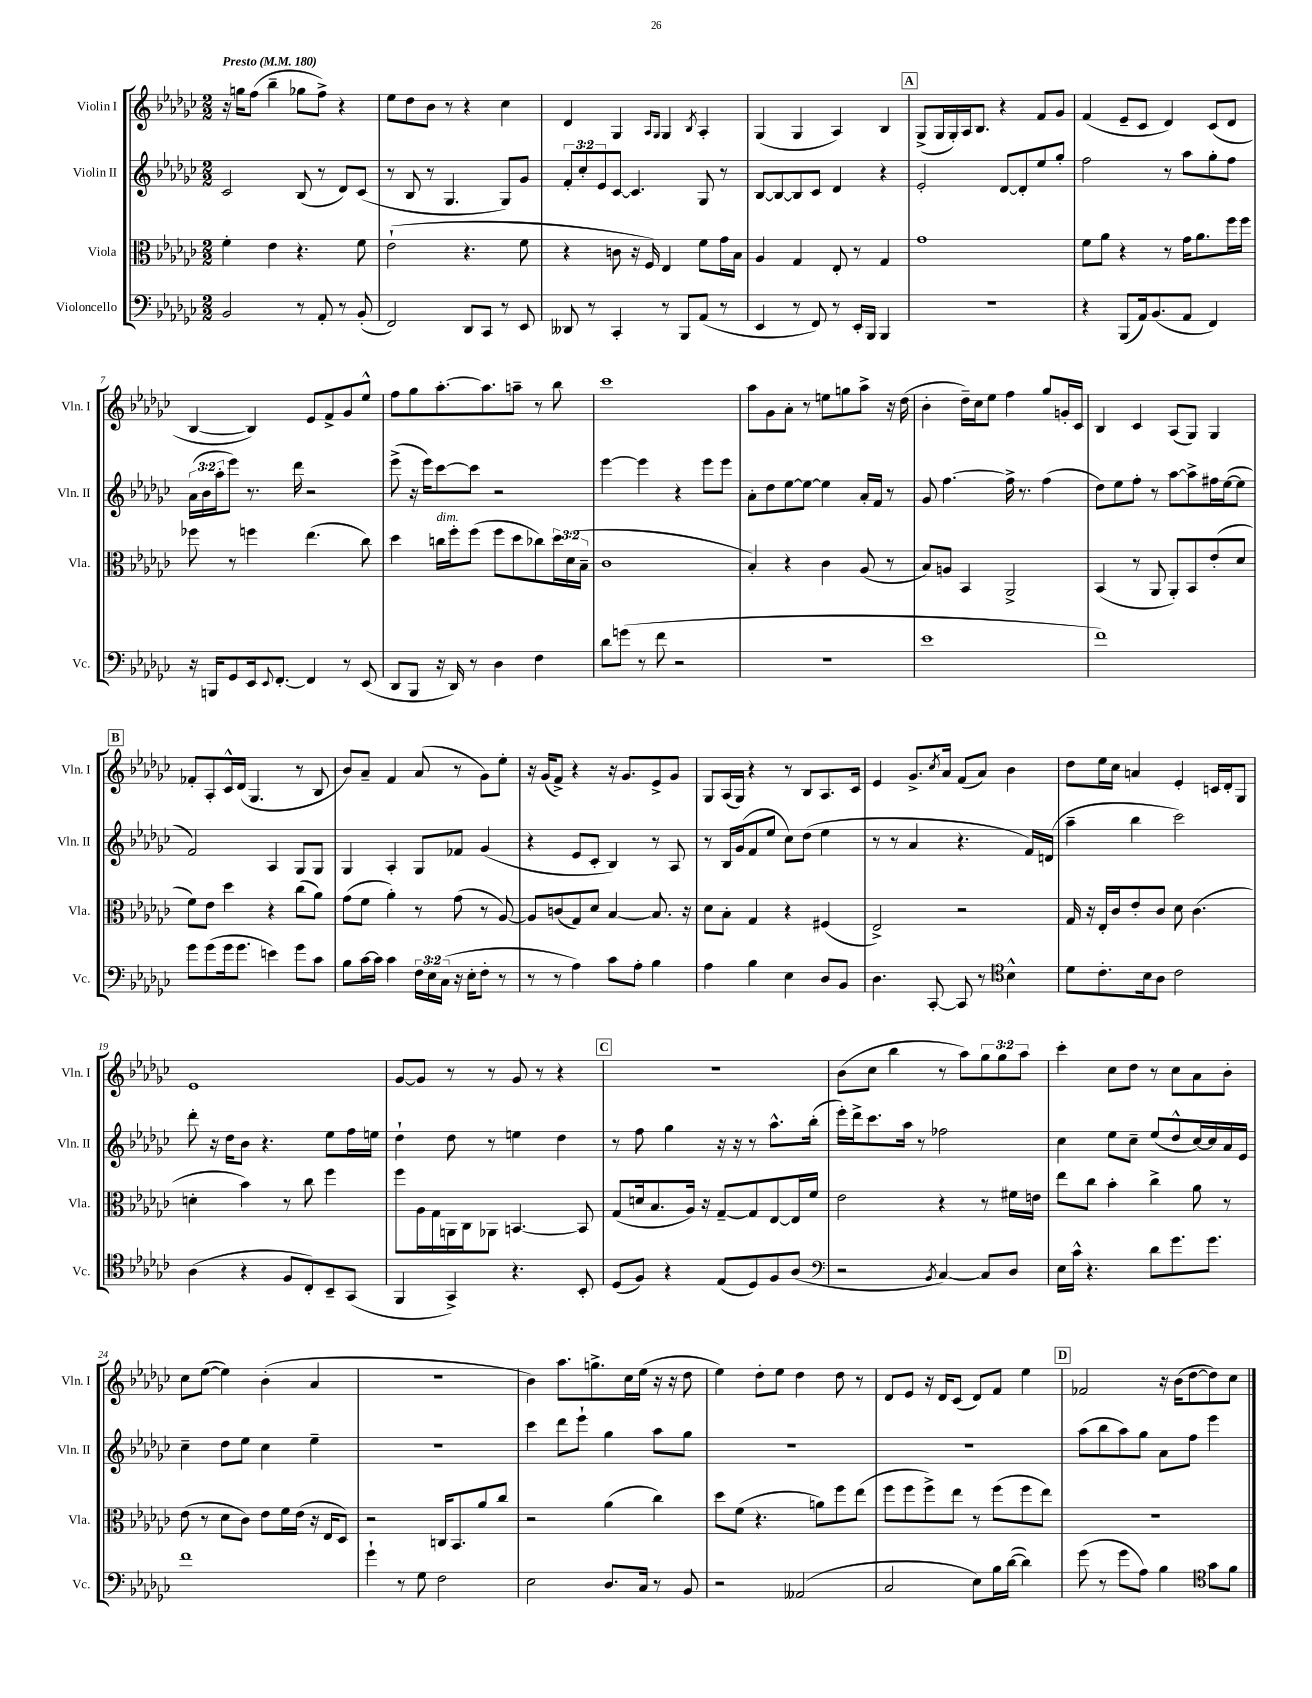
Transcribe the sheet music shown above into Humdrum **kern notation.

**kern	**kern	**kern	**kern
*staff4	*staff3	*staff2	*staff1
*clefF4	*clefC3	*clefG2	*clefG2
*k[b-e-a-d-g-c-]	*k[b-e-a-d-g-c-]	*k[b-e-a-d-g-c-]	*k[b-e-a-d-g-c-]
*M2/2	*M2/2	*M2/2	*M2/2
*MM180	*MM180	*MM180	*MM180
2BB-	4f'	2c-	16r
.	.	.	16gg
.	.	.	(8ff
.	4e-	.	4bb-~
8r	4.r	(8B-	8gg-
8AA-'	.	8r	8ff^)
8r	.	8d-)	4r
(8BB-'	8f	(8c-	.
=	=	=	=
2FF)	(2e-`	8r	8ee-
.	.	8B-	8dd-
.	.	8r	8b-
.	.	4.G-	8r
8DD-	4.r	.	4r
8CC-	.	.	.
8r	.	8G-)	4cc-
8EE-	8f	8g-	.
=	=	=	=
8DD--	4r	12f'	4d-
.	.	12cc-'	.
8r	.	.	.
.	.	12e-	.
4CC-'	8c	[8c-	4G-
.	16r	4.c-]	.
.	16F)	.	.
.	.	.	16qqA-
.	.	.	16qqG-
8r	4E-	.	4G-
8BBB-	.	.	.
.	.	.	8qB-
(8AA-	8f	8G-	4A-'
8r	16g-	8r	.
.	16B-	.	.
=	=	=	=
4EE-	4A-	[8B-	(4G-
.	.	8B-_	.
8r	4G-	8B-]	4G-
8FF)	.	8c-	.
8r	8E-'	4d-	4A-)
16EE-'	8r	.	.
16BBB-	.	.	.
4BBB-	4G-	4r	4B-
=	=	=	=
1r	1g-	2e-'	(8G-^
.	.	.	16G-
.	.	.	16G-')
.	.	.	16A-
.	.	.	8.B-
.	.	[8d-	4r
.	.	8d-']	.
.	.	8ee-	8f
.	.	8gg-'	8g-
=	=	=	=
4r	8f	2ff	(4f
.	8a-	.	.
(8BBB-	4r	.	8e-~
16AA-)	.	.	8c-
(8.BB-	.	.	.
.	8r	8r	4d-)
8AA-	16g-	8aa-	.
.	8.a-	.	.
4FF)	.	8gg-'	(8c-
.	16ff	8ff	8d-
.	16ff	.	.
=	=	=	=
16r	8ff-	(24a-	[4B-
.	.	24b-	.
16BBB	.	.	.
.	.	24aa-'	.
8GG-	8r	8eee-)	.
16EE-	4ff	8.r	4B-])
8qqEE-	.	.	.
[8.FF'	.	.	.
.	.	16ddd-	.
4FF]	(4.ee-	2r	8e-
.	.	.	8f^
8r	.	.	8g-
(8EE-	8cc-)	.	8ee-^^
=	=	=	=
8DD-	4dd-	(8eee-^	8ff
8BBB-	.	16r	8gg-
.	.	16eee-)	.
16r	16cc	[8ccc-	[8.aa-'
16DD-)	16ff'	.	.
8r	(8ff	8ccc-]	.
.	.	.	8.aa-]
4D-	8ff	2r	.
.	8dd-	.	8aa~
4F	8cc-)	.	8r
.	24dd-	.	8bb-
.	(24d-	.	.
.	24B-~	.	.
=	=	=	=
8d-	1c-	[4eee-	1ccc-
(8g	.	.	.
8r	.	4eee-]	.
8f	.	.	.
2r	.	4r	.
.	.	8eee-	.
.	.	8eee-	.
=	=	=	=
1r	4B-')	8a-'	8aa-
.	.	8dd-	8g-
.	4r	[8ee-	8a-'
.	.	8ee-_	8r
.	4c-	4ee-]	8ee
.	.	.	8gg
.	(8A-	16a-'	8aa-^
.	.	16f	.
.	8r	8r	16r
.	.	.	(16dd-
=	=	=	=
1e-	8B-)	8g-	4b-'
.	8A	[4.ff	.
.	4BB-	.	16dd-~)
.	.	.	16cc-
.	.	.	8ee-
.	2AA-^	16ff^]	4ff
.	.	8.r	.
.	.	(4ff	8gg-
.	.	.	16g'
.	.	.	16c-
=	=	=	=
1f)	(4BB-	8dd-)	4B-
.	.	8ee-	.
.	8r	8ff'	4c-
.	8AA-	8r	.
.	8AA-')	[8aa-	(8A-
.	8BB-	8aa-^]	8G-)
.	(8e-'	16ff#	4G-
.	.	([16ee-	.
.	8d-	8ee-]	.
=	=	=	=
8g-	8f)	2f)	8f-'
(8g-	8e-	.	8A-'
16g-	4dd-	.	16c-^^
8.g-	.	.	(16d-
.	.	.	4.G-
4e)	4r	4A-	.
8g-	(8cc-	8G-	8r
8c-	8a-)	8G-	8B-
=	=	=	=
8B-	(8g-	4G-	8b-)
[16c-	8f	.	8a-~
16c-]	.	.	.
4c-	4a-')	4A-'	4f
24F	8r	8G-	(8a-
24E-	.	.	.
(24C-	.	.	.
16r	(8g-	8f-	8r
16E-'	.	.	.
8F'	8r	(4g-	8g-)
8r	[8A-)	.	8ee-'
=	=	=	=
8r	8A-]	4r	16r
.	.	.	(16g-
8r	(8c	.	8f^)
4A-)	8G-)	8e-	4r
.	8d-	8c-'	.
8c-	[4B-	4B-)	16r
.	.	.	8.g-
8A-'	.	.	.
4B-	8.B-]	8r	8e-^
.	.	8A-	8g-
.	16r	.	.
=	=	=	=
4A-	8d-	8r	8G-
.	8B-'	16B-	(16A-
.	.	(16g-	16G-)
4B-	4G-	8f	4r
.	.	8ee-	.
4E-	4r	8cc-)	8r
.	.	(8dd-	8B-
8D-	(4F#	4ee-	8.A-
8BB-	.	.	.
.	.	.	16c-
=	=	=	=
4.D-	2E-^)	8r	4e-
.	.	8r	.
.	.	4a-	8.g-^
[8CC-'	.	.	.
.	.	.	8qcc-
.	.	.	16a-
8CC-]	2r	4.r	(8f
8r	.	.	8a-)
*clefC4	*	*	*
4B-^^	.	.	4b-
.	.	16f)	.
.	.	(16d	.
=	=	=	=
8d-	16G-	4aa-~	8dd-
.	16r	.	.
8.c-'	16E-'	.	16ee-
.	16c-	.	16cc-
.	8e-'	4bb-	4a
16B-	.	.	.
8A-	8c-	.	.
2c-	8d-	2ccc-)	4e-'
.	(4.c-	.	.
.	.	.	16c
.	.	.	16d-'
.	.	.	8G-
=	=	=	=
(4A-	4d'	8ddd-'	1e-
.	.	16r	.
.	.	16dd-	.
4r	4b-)	8b-	.
.	.	4.r	.
8F	8r	.	.
8C-')	8cc-	.	.
8BB-~	4ff	8ee-	.
(8GG-	.	16ff	.
.	.	16ee	.
=	=	=	=
4FF	8ff	4dd-`	[8g-
.	16A-	.	8g-]
.	16G-	.	.
4GG-^)	16AA	8dd-	8r
.	16C-	.	.
.	8AA-	8r	8r
4.r	[4.BB	4ee	8g-
.	.	.	8r
.	.	4dd-	4r
8BB-'	8BB]	.	.
=	=	=	=
(8D-	(8G-	8r	1r
8F)	16d	8ff	.
.	8.B-	.	.
4r	.	4gg-	.
.	16A-)	.	.
.	16r	.	.
(8E-	[8G-~	16r	.
.	.	16r	.
8D-)	8G-]	8r	.
8F	[8E-	8.aa-^^	.
(8A-	16E-]	.	.
.	16f	(16bb-'	.
=	=	=	=
*clefF4	*	*	*
2r	2e-	16eee-')	(8b-
.	.	16ddd-^	.
.	.	8.ccc-	8cc-
.	.	.	4bb-
.	.	16aa-	.
.	.	8r	.
8qBB-	.	.	.
[4C-)	4r	2ff-	8r
.	.	.	8aa-)
8C-]	8r	.	12gg-
.	.	.	12gg-
8D-	16f#	.	.
.	.	.	12aa-
.	16e	.	.
=	=	=	=
16E-	8ee-	4cc-	4ccc-'
16c-^^	.	.	.
4.r	8cc-	.	.
.	4b-'	8ee-	8cc-
.	.	8cc-~	8dd-
8d-	4cc-^	(8ee-	8r
8.g-	.	8dd-^^	8cc-
.	8a-	[16cc-)	8a-
8.g-	.	16cc-]	.
.	8r	16a-	8b-'
.	.	16e-	.
=	=	=	=
1f	(8e-	4cc-~	8cc-
.	8r	.	([8ee-
.	8d-	8dd-	4ee-])
.	8c-)	8ee-	.
.	8e-	4cc-	(4b-'
.	16f	.	.
.	(16e-	.	.
.	16r	4ee-~	4a-
.	16E-	.	.
.	8D-)	.	.
=	=	=	=
4g-`	2r	1r	1r
8r	.	.	.
8G-	.	.	.
2F	16C	.	.
.	8.BB-	.	.
.	8a-	.	.
.	8cc-	.	.
=	=	=	=
2E-	2r	4ccc-	4b-)
.	.	8ddd-	8.aa-
.	.	8eee-`	.
.	.	.	8.gg^
8.D-	(4a-	4gg-	.
.	.	.	16cc-
16C-	.	.	(16ee-
8r	4cc-)	8aa-	16r
.	.	.	16r
8BB-	.	8gg-	8dd-
=	=	=	=
2r	8dd-	1r	4ee-)
.	(8f	.	.
.	4.r	.	8dd-'
.	.	.	8ee-
(2AA--	.	.	4dd-
.	8a)	.	.
.	8ff	.	8dd-
.	(8ee-	.	8r
=	=	=	=
2C-	8ff	1r	8d-
.	8ff	.	8e-
.	8ff^)	.	16r
.	.	.	16d-
.	8ee-	.	(8c-
8E-)	8r	.	8d-)
16B-	(8ff	.	8f
([16d-	.	.	.
4d-])	8ff	.	4ee-
.	8ee-)	.	.
=	=	=	=
(8g-	1r	(8aa-	2f-
8r	.	8bb-	.
8g-	.	8aa-)	.
8A-)	.	8gg-	.
4B-	.	8a-	16r
.	.	.	(16b-
.	.	8ff	[8dd-
*clefC4	*	*	*
8g-	.	4eee-	8dd-])
8f	.	.	8cc-
==	==	==	==
*-	*-	*-	*-
